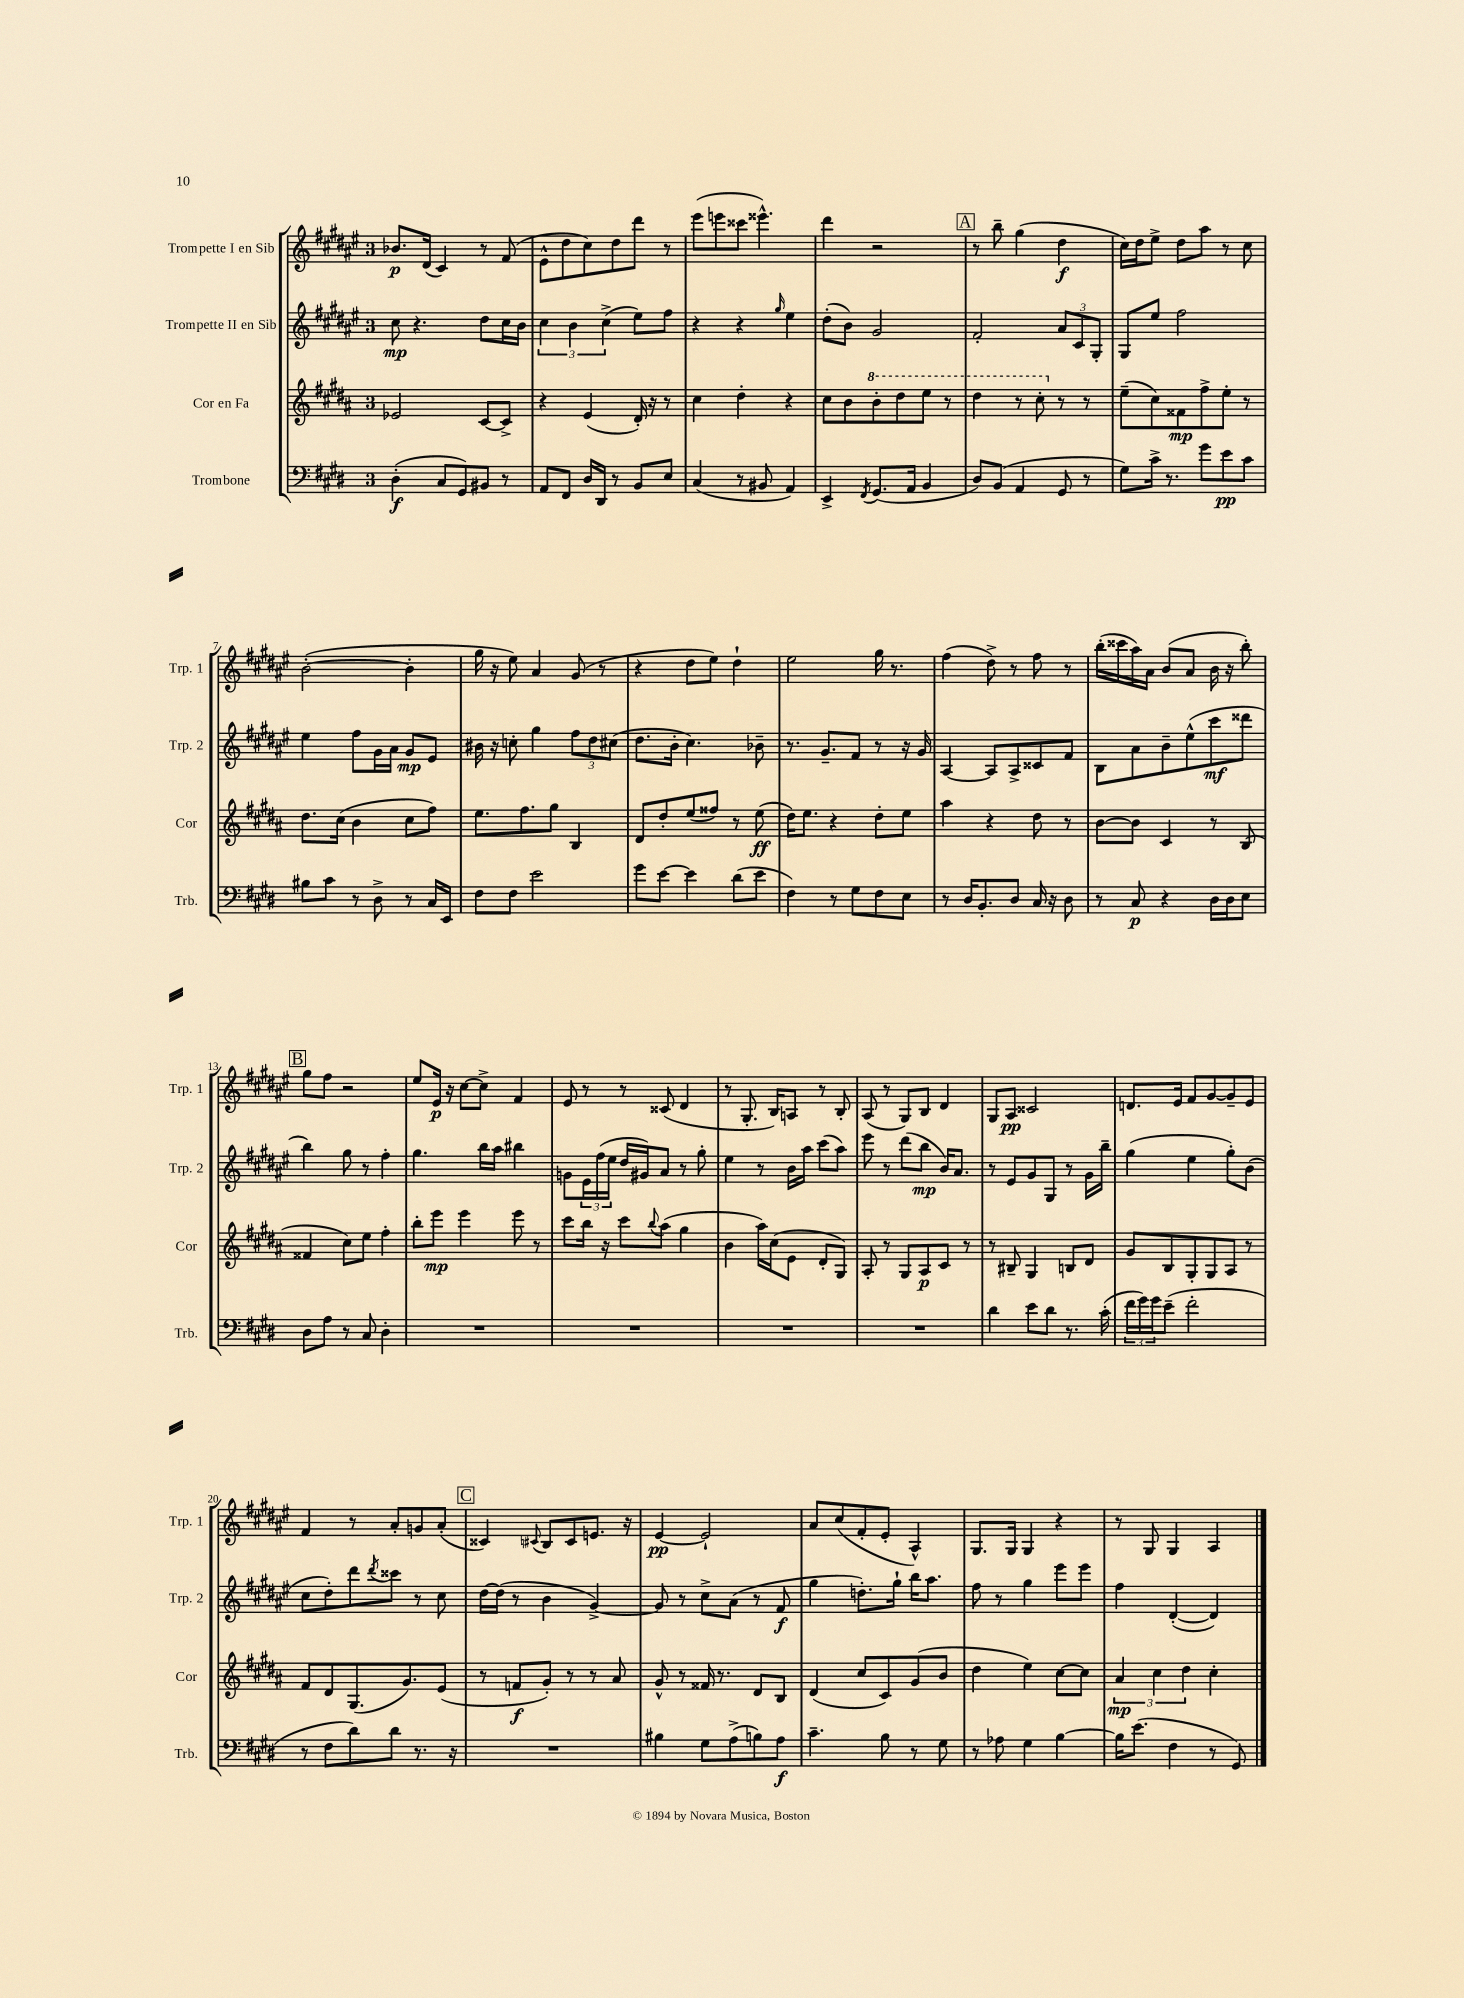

**kern	**dynam	**kern	**dynam	**kern	**dynam	**kern	**dynam
*part4	*part4	*part3	*part3	*part2	*part2	*part1	*part1
*staff4	*staff4	*staff3	*staff3	*staff2	*staff2	*staff1	*staff1
*I"Trombone	*	*I"Cor en Fa	*	*I"Trompette II en Sib	*	*I"Trompette I en Sib	*
*I'Trb.	*	*I'Cor	*	*I'Trp. 2	*	*I'Trp. 1	*
*clefF4	*	*clefG2	*	*clefG2	*	*clefG2	*
*k[f#c#g#d#]	*	*k[f#c#g#d#a#]	*	*k[f#c#g#d#a#e#]	*	*k[f#c#g#d#a#e#]	*
*M3/4	*	*M3/4	*	*M3/4	*	*M3/4	*
=1	=1	=1	=1	=1	=1	=1	=1
(4D#'\	f	2e-X/	.	8cc#\	mp	8.b-X/L	p
.	.	.	.	4.r	.	.	.
.	.	.	.	.	.	(16d#/Jk	.
8C#/L	.	.	.	.	.	4c#/)	.
8GG#/)	.	.	.	.	.	.	.
8BB#X/J	.	[8c#/L	.	8dd#\L	.	8r	.
8r	.	8c#^/J]	.	16cc#\L	.	(8f#/	.
.	.	.	.	16b\JJ	.	.	.
=2	=2	=2	=2	=2	=2	=2	=2
8AA/L	.	4r	.	6cc#\	.	8e#^^\L	.
8FF#/J	.	.	.	.	.	8dd#\	.
.	.	.	.	6b\	.	.	.
16D#/LL	.	(4e/	.	.	.	8cc#\)	.
16DD#/JJ	.	.	.	.	.	.	.
.	.	.	.	(6cc#^\	.	.	.
8r	.	.	.	.	.	8dd#\	.
8BB/L	.	16d#'/)	.	8ee#\L)	.	8ddd#\J	.
.	.	16r	.	.	.	.	.
8E/J	.	8r	.	8ff#\J	.	8r	.
=3	=3	=3	=3	=3	=3	=3	=3
(4C#/	.	4cc#\	.	4r	.	(8eee#\L	.
.	.	.	.	.	.	8eeen\	.
8r	.	4dd#'\	.	4r	.	8ccc##X\J	.
8BB#X/	.	.	.	.	.	4.eee##X^^\)	.
.	.	.	.	16qqgg#/	.	.	.
4AA/)	.	4r	.	4ee#\	.	.	.
=4	=4	=4	=4	=4	=4	=4	=4
4EE^/	.	8cc#\L	.	(8dd#'\L	.	4ddd#\	.
.	.	8b\	.	8b\J)	.	.	.
8qFF#/	.	.	.	.	.	.	.
*	*	*8va	*	*	*	*	*
(8.GG#/L	.	8bb'\	.	2g#/	.	2r	.
.	.	8ddd#\	.	.	.	.	.
16AA/Jk	.	.	.	.	.	.	.
4BB/	.	8eee\J	.	.	.	.	.
.	.	8r	.	.	.	.	.
!!LO:REH:place=s1:t=A
=5	=5	=5	=5	=5	=5	=5	=5
8D#/L)	.	4ddd#\	.	2f#'/	.	8r	.
(8BB/J	.	.	.	.	.	8bb~\	.
4AA/	.	8r	.	.	.	(4gg#\	.
.	.	8ccc#'\	.	.	.	.	.
*	*	*X8va	*	*	*	*	*
8GG#/	.	8r	.	12a#/L	.	4dd#\	f
.	.	.	.	12c#/	.	.	.
8r	.	8r	.	.	.	.	.
.	.	.	.	12G#'/J	.	.	.
=6	=6	=6	=6	=6	=6	=6	=6
8G#\L)	.	(8ee~\L	.	8G#/L	.	16cc#\LL)	.
.	.	.	.	.	.	16dd#\J	.
16c#^\Jk	.	8cc#\)	.	8ee#/J	.	8ee#^\J	.
8.r	.	.	.	.	.	.	.
.	.	8f##X\	mp	2ff#\	.	8dd#\L	.
8g#\L	.	8ff#^\	.	.	.	8aa#\J	.
8e\	pp	8ee'\J	.	.	.	8r	.
8c#\J	.	8r	.	.	.	8cc#\	.
!!LO:LB:g=z
=7	=7	=7	=7	=7	=7	=7	=7
8B#X\L	.	8.dd#\L	.	4ee#\	.	([2b'\	.
8c#\J	.	.	.	.	.	.	.
.	.	(16cc#\Jk	.	.	.	.	.
8r	.	4b\	.	8ff#\L	.	.	.
8D#^\	.	.	.	16g#\L	.	.	.
.	.	.	.	16a#\JJ	.	.	.
8r	.	8cc#\L	.	8g#/L	mp	4b'\]	.
16C#/LL	.	8ff#\J)	.	8e#/J	.	.	.
16EE/JJ	.	.	.	.	.	.	.
=8	=8	=8	=8	=8	=8	=8	=8
8F#\L	.	8.ee\L	.	16b#X\	.	16gg#\	.
.	.	.	.	16r	.	16r	.
8F#\J	.	.	.	8ccn'\	.	8ee#\)	.
.	.	8.ff#\	.	.	.	.	.
2e\	.	.	.	4gg#\	.	4a#/	.
.	.	8gg#\J	.	.	.	.	.
.	.	4B/	.	12ff#\L	.	(8g#/	.
.	.	.	.	12dd#\	.	.	.
.	.	.	.	.	.	8r	.
.	.	.	.	(12cc#X\J	.	.	.
=9	=9	=9	=9	=9	=9	=9	=9
8g#\L	.	8d#/L	.	8.dd#\L	.	4r	.
[8e\J	.	8dd#'/	.	.	.	.	.
.	.	.	.	16b'\Jk	.	.	.
4e\]	.	(8ee/	.	4.cc#\)	.	8dd#\L	.
.	.	8ff##X/J)	.	.	.	8ee#\J)	.
(8d#\L	.	8r	.	.	.	4dd#`\	.
8e\J	.	(8ee\	ff	8b-X~\	.	.	.
=10	=10	=10	=10	=10	=10	=10	=10
4F#\)	.	16dd#\KL)	.	8.r	.	2ee#\	.
.	.	8.ee\J	.	.	.	.	.
.	.	.	.	8.g#~/L	.	.	.
8r	.	4r	.	.	.	.	.
8G#\L	.	.	.	8f#/J	.	.	.
8F#\	.	8dd#'\L	.	8r	.	16gg#\	.
.	.	.	.	.	.	8.r	.
8E\J	.	8ee\J	.	16r	.	.	.
.	.	.	.	16g#/	.	.	.
=11	=11	=11	=11	=11	=11	=11	=11
8r	.	4aa#\	.	[4A#/	.	(4ff#\	.
16D#/KL	.	.	.	.	.	.	.
8.BB'/	.	.	.	.	.	.	.
.	.	4r	.	8A#/L]	.	8dd#^\)	.
8D#/J	.	.	.	8A#^/	.	8r	.
16C#/	.	8dd#\	.	8c##X/	.	8ff#\	.
16r	.	.	.	.	.	.	.
8D#\	.	8r	.	8f#/J	.	8r	.
=12	=12	=12	=12	=12	=12	=12	=12
8r	.	[8b\L	.	8B\L	.	(16bb'\LL	.
.	.	.	.	.	.	16ccc##X\	.
8C#/	p	8b\J]	.	8a#\	.	16aa#\)	.
.	.	.	.	.	.	16a#\JJ	.
4r	.	4c#/	.	8b~\	.	(8b/L	.
.	.	.	.	(8ee#^^\	.	8a#/J	.
16D#\LL	.	8r	.	8ccc#\	mf	16b\	.
16D#\J	.	.	.	.	.	16r	.
8E\J	.	(8B/	.	8ddd##X\J	.	8bb'\)	.
!!LO:LB:g=z
!!LO:REH:place=s1:t=B
=13	=13	=13	=13	=13	=13	=13	=13
8D#\L	.	4f##X/	.	4bb\)	.	8gg#\L	.
8A\J	.	.	.	.	.	8ff#\J	.
8r	.	8cc#\L)	.	8gg#\	.	2r	.
8C#/	.	8ee\J	.	8r	.	.	.
4D#'\	.	4ff#'\	.	4ff#'\	.	.	.
=14	=14	=14	=14	=14	=14	=14	=14
2.r	.	8bb'\L	.	4.gg#\	.	8ee#/L	.
.	.	8eee\J	mp	.	.	16e#/Jk	p
.	.	.	.	.	.	16r	.
.	.	4eee\	.	.	.	[8cc#\L	.
.	.	.	.	16bb\LL	.	8cc#^\J]	.
.	.	.	.	16aa#\JJ	.	.	.
.	.	8eee\	.	4bb#X\	.	4f#/	.
.	.	8r	.	.	.	.	.
=15	=15	=15	=15	=15	=15	=15	=15
2.r	.	8ccc#\L	.	8gn\L	.	8e#/	.
.	.	16bb\Jk	.	24e#\L	.	8r	.
.	.	.	.	(24ff#\	.	.	.
.	.	16r	.	.	.	.	.
.	.	.	.	24ee#\JJ	.	.	.
.	.	8ccc#\L	.	16dd#/LL	.	8r	.
.	.	.	.	16g#X/J)	.	.	.
.	.	8qqbb/	.	.	.	.	.
.	.	(8aa#\J	.	8a#/J	.	(8c##X/	.
.	.	4gg#\	.	8r	.	4d#/	.
.	.	.	.	8gg#'\	.	.	.
=16	=16	=16	=16	=16	=16	=16	=16
2.r	.	4b\	.	4ee#\	.	8r	.
.	.	.	.	.	.	8.G#'/	.
.	.	16aa#\LL)	.	8r	.	.	.
.	.	(16cc#\J	.	.	.	16B/KL)	.
.	.	8e\J	.	16b\LL	.	8An/J	.
.	.	.	.	16aa#\JJ	.	.	.
.	.	8d#'/L	.	(8ccc#\L	.	8r	.
.	.	8G#/J)	.	8aa#\J)	.	8B'/	.
=17	=17	=17	=17	=17	=17	=17	=17
2.r	.	8A#'/	.	8eee#\	.	(8A#/	.
.	.	8r	.	8r	.	8r	.
.	.	8G#/L	.	(8ddd#\L	.	8G#/L)	.
.	.	8A#/	p	8bb\J	mp	8B/J	.
.	.	8c#/J	.	16b/KL)	.	4d#/	.
.	.	.	.	8.a#/J	.	.	.
.	.	8r	.	.	.	.	.
=18	=18	=18	=18	=18	=18	=18	=18
4d#\	.	8r	.	8r	.	8G#/L	.
.	.	8B#X~/	.	8e#/L	.	8A#/J	pp
8e\L	.	4G#/	.	8g#/	.	2c##X/	.
8d#\J	.	.	.	8G#/J	.	.	.
8.r	.	8Bn/L	.	8r	.	.	.
.	.	8d#/J	.	16g#\LL	.	.	.
(16c#'\	.	.	.	16bb~\JJ	.	.	.
=19	=19	=19	=19	=19	=19	=19	=19
24f#\LL	.	8g#/L	.	(4gg#\	.	8.dn/L	.
24g#\)	.	.	.	.	.	.	.
24g#\J	.	.	.	.	.	.	.
(8e~\J	.	8B/	.	.	.	.	.
.	.	.	.	.	.	16e#/Jk	.
2f#'\	.	8G#'/	.	4ee#\	.	8f#/L	.
.	.	8G#/	.	.	.	[8g#/	.
.	.	8A#/J	.	8gg#'\L)	.	8g#~/]	.
.	.	8r	.	(8b\J	.	8e#/J	.
!!LO:LB:g=z
=20	=20	=20	=20	=20	=20	=20	=20
8r	.	8f#/L	.	8cc#\L	.	4f#/	.
8F#\L	.	8d#/	.	8dd#'\)	.	.	.
8d#\)	.	(8.G#/	.	8ddd#\	.	8r	.
.	.	.	.	8qddd#/	.	.	.
8d#\J	.	.	.	8ccc##X\J	.	8a#'/L	.
.	.	8.g#/)	.	.	.	.	.
8.r	.	.	.	8r	.	8gn/	.
.	.	(8e/J	.	8cc#\	.	(8a#'/J	.
16r	.	.	.	.	.	.	.
!!LO:REH:place=s1:t=C
=21	=21	=21	=21	=21	=21	=21	=21
2.r	.	8r	.	[16dd#\LL	.	4c##X/)	.
.	.	.	.	(16dd#\JJ]	.	.	.
.	.	8fn/L	f	8r	.	.	.
.	.	.	.	.	.	8qqc#X/	.
.	.	8g#'/J)	.	4b\	.	8B/L	.
.	.	8r	.	.	.	8c#/	.
.	.	8r	.	[4g#^/)	.	8.en/J	.
.	.	8a#/	.	.	.	.	.
.	.	.	.	.	.	16r	.
=22	=22	=22	=22	=22	=22	=22	=22
4B#X\	.	8g#^^/	.	8g#/]	.	[4e#/	pp
.	.	8r	.	8r	.	.	.
8G#\L	.	16f##X/	.	8cc#^\L	.	2e#`/]	.
.	.	8.r	.	.	.	.	.
(8A^\	.	.	.	(8a#\J	.	.	.
8Bn\)	.	8d#/L	.	8r	.	.	.
8A\J	f	8B/J	.	8f#/	f	.	.
=23	=23	=23	=23	=23	=23	=23	=23
4.c#~\	.	(4d#/	.	4gg#\	.	8a#/L	.
.	.	.	.	.	.	(8cc#/	.
.	.	8cc#/L	.	8.ddn'\L)	.	8f#'/	.
8B\	.	8c#/)	.	.	.	8e#'/J	.
.	.	.	.	16gg#`\Jk	.	.	.
8r	.	(8g#/	.	16bb\KL	.	4A#^^/)	.
.	.	.	.	8.aa#\J	.	.	.
8G#\	.	8b/J	.	.	.	.	.
=24	=24	=24	=24	=24	=24	=24	=24
8r	.	4dd#\	.	8ff#\	.	8.G#/L	.
8A-X\	.	.	.	8r	.	.	.
.	.	.	.	.	.	16G#/Jk	.
4G#\	.	4ee\)	.	4gg#\	.	4G#/	.
[4B\	.	[8cc#\L	.	8eee#\L	.	4r	.
.	.	8cc#\J]	.	8eee#\J	.	.	.
=25	=25	=25	=25	=25	=25	=25	=25
16B\KL]	.	6a#/	mp	4ff#\	.	8r	.
(8.e\J	.	.	.	.	.	.	.
.	.	.	.	.	.	8G#/	.
.	.	6cc#\	.	.	.	.	.
4F#\	.	.	.	([4d#'/	.	4G#/	.
.	.	6dd#\	.	.	.	.	.
8r	.	4cc#'\	.	4d#/])	.	4A#/	.
8GG#/)	.	.	.	.	.	.	.
==	==	==	==	==	==	==	==
*-	*-	*-	*-	*-	*-	*-	*-
